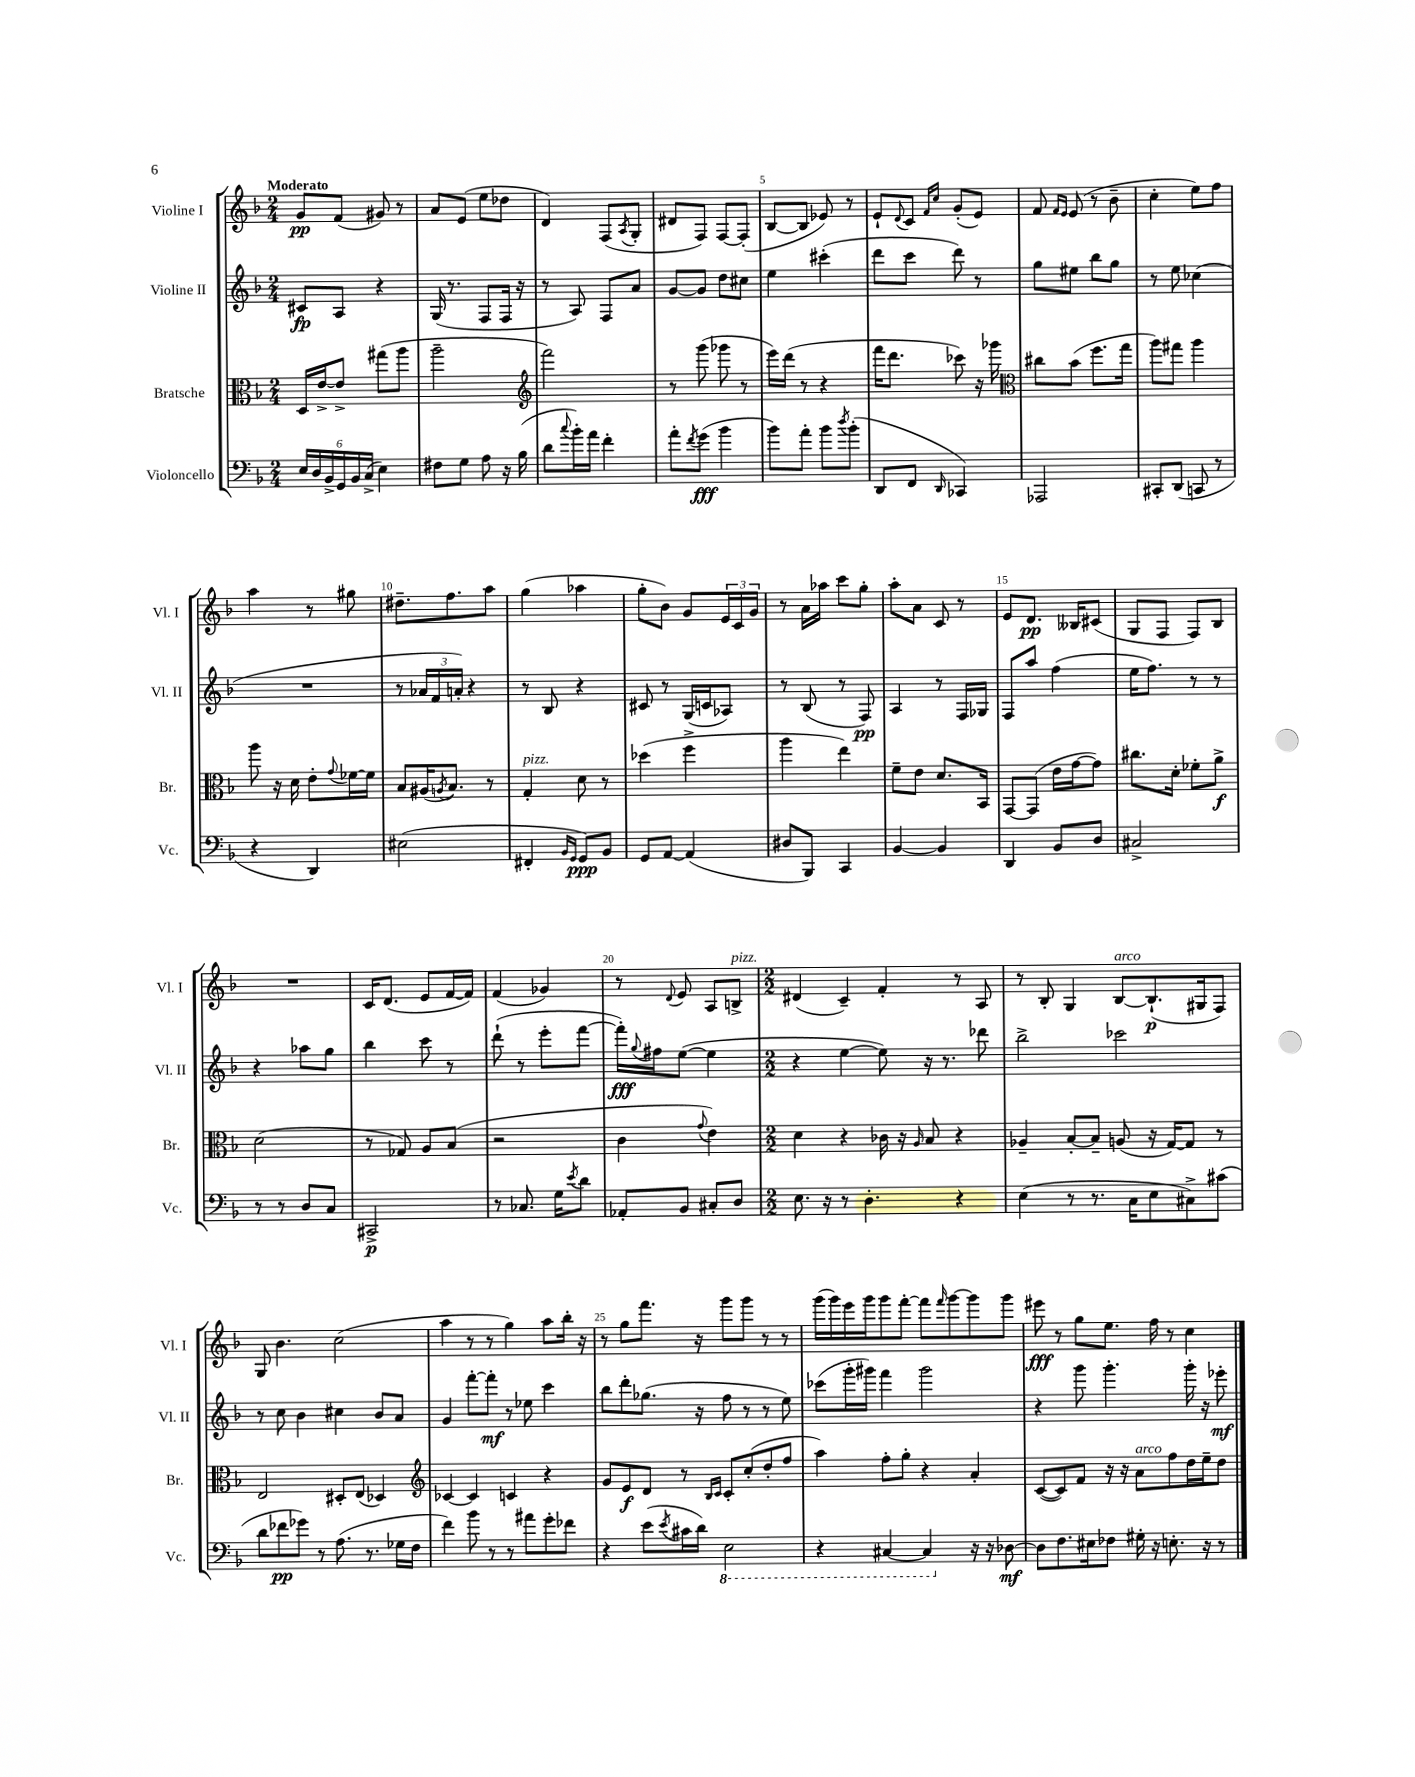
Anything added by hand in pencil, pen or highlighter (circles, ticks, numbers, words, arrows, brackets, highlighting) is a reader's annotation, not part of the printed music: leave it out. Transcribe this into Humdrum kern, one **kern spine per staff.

**kern	**dynam	**kern	**dynam	**kern	**dynam	**kern	**dynam
*part4	*part4	*part3	*part3	*part2	*part2	*part1	*part1
*staff4	*staff4	*staff3	*staff3	*staff2	*staff2	*staff1	*staff1
*I"Violoncello	*	*I"Bratsche	*	*I"Violine II	*	*I"Violine I	*
*I'Vc.	*	*I'Br.	*	*I'Vl. II	*	*I'Vl. I	*
*clefF4	*	*clefC3	*	*clefG2	*	*clefG2	*
*k[b-]	*	*k[b-]	*	*k[b-]	*	*k[b-]	*
*M2/4	*	*M2/4	*	*M2/4	*	*M2/4	*
=1	=1	=1	=1	=1	=1	=1	=1
!	!	!	!	!	!	!LO:TX:a:B:t=Moderato	!
24E/LL	.	16D/LL	.	8c#X/L	fp	8g/L	pp
24D/	.	.	.	.	.	.	.
.	.	[16e^/J	.	.	.	.	.
24BB-^/	.	.	.	.	.	.	.
24GG/	.	8e^/J]	.	8A/J	.	(8f/J	.
24BB-/	.	.	.	.	.	.	.
(24C^/JJ	.	.	.	.	.	.	.
4E\)	.	(8gg#X\L	.	4r	.	8g#X/)	.
.	.	8aa\J	.	.	.	8r	.
=2	=2	=2	=2	=2	=2	=2	=2
8F#X\L	.	2aa~\	.	(16G/	.	8a/L	.
.	.	.	.	8.r	.	.	.
8G\J	.	.	.	.	.	(8e/J	.
8A\	.	.	.	8F/L	.	8ee\L	.
16r	.	.	.	16F/Jk	.	8dd-X\J	.
(16B-\	.	.	.	16r	.	.	.
=3	=3	=3	=3	=3	=3	=3	=3
*	*	*clefG2	*	*	*	*	*
8d\L	.	2fff\)	.	8r	.	4d/)	.
8qqcc/	.	.	.	.	.	.	.
16b-'\L)	.	.	.	8A/)	.	.	.
16a\JJ	.	.	.	.	.	.	.
4f'\	.	.	.	8F/L	.	(8F/L	.
.	.	.	.	.	.	8qA/	.
.	.	.	.	8a/J	.	8G'/J	.
=4	=4	=4	=4	=4	=4	=4	=4
8a'\L	.	8r	.	[8g/L	.	8d#X/L	.
8qf/	.	.	.	.	.	.	.
(8g\J	fff	(8ggg\	.	8g/J]	.	8F/J)	.
4b-\	.	8ggg-X\	.	8dd\L	.	[8F/L	.
.	.	8r	.	8cc#X\J	.	(8F'/J]	.
=5	=5	=5	=5	=5	=5	=5	=5
8b-\L)	.	16eee\LL)	.	4ee\	.	[8B-/L	.
.	.	(16ddd\JJ	.	.	.	.	.
8a'\J	.	8r	.	.	.	8B-/J]	.
8b-\L	.	4r	.	(4ccc#X'\	.	8e-X/)	.
8qdd/	.	.	.	.	.	.	.
(8b-'\J	.	.	.	.	.	8r	.
=6	=6	=6	=6	=6	=6	=6	=6
8DD/L	.	16fff\KL	.	8ddd\L	.	8e`/L	.
.	.	8.ddd\J	.	.	.	.	.
.	.	.	.	.	.	8qqd/	.
8FF/J	.	.	.	8ccc\J	.	8c/J	.
.	.	.	.	.	.	16qqf/LL	.
16qqDD/	.	.	.	.	.	16qqcc/JJ	.
4CC-X/)	.	8ccc-X\)	.	8ddd\)	.	(8g'/L	.
.	.	16r	.	8r	.	8e/J)	.
.	.	16ggg-X\	.	.	.	.	.
=7	=7	=7	=7	=7	=7	=7	=7
*	*	*clefC3	*	*	*	*	*
2AAA-X/	.	8cc#X\L	.	8gg\L	.	8f/	.
.	.	.	.	.	.	16qqf/LL	.
.	.	.	.	.	.	16qqe/JJ	.
.	.	(8b-\J	.	8ee#X\J	.	(8e/	.
.	.	8.ff\L	.	8bb-\L	.	8r	.
.	.	.	.	8gg\J	.	8b-~\	.
.	.	16gg\Jk	.	.	.	.	.
=8	=8	=8	=8	=8	=8	=8	=8
8CC#X'/L	.	8aa\L)	.	8r	.	4cc'\	.
(8DD/J	.	8gg#X\J	.	8ee\	.	.	.
8CCn/	.	4aa\	.	(4cc-X\	.	8ee\L)	.
8r	.	.	.	.	.	8ff\J	.
!!LO:LB:g=z
=9	=9	=9	=9	=9	=9	=9	=9
4r	.	8aa\	.	2r	.	4aa\	.
.	.	16r	.	.	.	.	.
.	.	16d\	.	.	.	.	.
4DD/)	.	8e'\L	.	.	.	8r	.
.	.	8qqg/	.	.	.	.	.
.	.	[16f-X\L	.	.	.	8gg#X\	.
.	.	16f-\JJ]	.	.	.	.	.
=10	=10	=10	=10	=10	=10	=10	=10
(2E#X\	.	8B-/L	.	8r	.	8.dd#X~\L	.
.	.	(16A#X/K	.	24a-X/LL	.	.	.
.	.	.	.	24f/	.	.	.
.	.	8qAn/	.	.	.	.	.
.	.	8.B-/J)	.	.	.	8.ff\	.
.	.	.	.	24an'/JJ)	.	.	.
.	.	.	.	4r	.	.	.
.	.	8r	.	.	.	8aa\J	.
=11	=11	=11	=11	=11	=11	=11	=11
!	!	!LO:TX:a:i:t=pizz.	!	!	!	!	!
4FF#X'/	.	4G'/	.	8r	.	(4gg\	.
.	.	.	.	8B-/	.	.	.
16qqBB-/LL	.	.	.	.	.	.	.
16qqGG/JJ	.	.	.	.	.	.	.
8GG/L)	ppp	8d\	.	4r	.	4aa-X\	.
8BB-/J	.	8r	.	.	.	.	.
=12	=12	=12	=12	=12	=12	=12	=12
8GG/L	.	(4dd-X\	.	8c#X/	.	8gg'\L	.
[8AA/J	.	.	.	8r	.	8b-\J)	.
(4AA/]	.	4ff^\	.	(16G/LL	.	8g/L	.
.	.	.	.	16cn/J	.	.	.
.	.	.	.	8A-X/J)	.	24e/L	.
.	.	.	.	.	.	24c/	.
.	.	.	.	.	.	24g/JJ	.
=13	=13	=13	=13	=13	=13	=13	=13
8D#X/L	.	4aa\	.	8r	.	8r	.
8BBB-/J)	.	.	.	(8B-/	.	16a\LL	.
.	.	.	.	.	.	16aa-X\JJ	.
4CC/	.	4ee\)	.	8r	.	8ccc\L	.
.	.	.	.	8F/)	pp	8gg'\J	.
=14	=14	=14	=14	=14	=14	=14	=14
[4BB-/	.	8f~\L	.	4A/	.	8aa'\L	.
.	.	8e\J	.	.	.	8a\J	.
4BB-/]	.	8.d/L	.	8r	.	8c/	.
.	.	.	.	16F/LL	.	8r	.
.	.	16BB-/Jk	.	16G-X/JJ	.	.	.
=15	=15	=15	=15	=15	=15	=15	=15
4DD/	.	[8GG/L	.	8F/L	.	8e/L	.
.	.	(8GG/J]	.	8aa/J	.	8.d/J	pp
8BB-/L	.	16e\LL	.	(4ff\	.	.	.
.	.	[16g\J	.	.	.	16B--X/KL	.
8D/J	.	8g\J])	.	.	.	(8c#X/J	.
=16	=16	=16	=16	=16	=16	=16	=16
2C#X^/	.	8.cc#X\L	.	16ee\KL	.	8G/L	.
.	.	.	.	8.ff\J)	.	.	.
.	.	.	.	.	.	8F/J	.
.	.	16d'\Jk	.	.	.	.	.
.	.	8f-X'\L	.	8r	.	8F/L)	.
.	.	8a^\J	f	8r	.	8B-/J	.
!!LO:LB:g=z
=17	=17	=17	=17	=17	=17	=17	=17
8r	.	(2d\	.	4r	.	2r	.
8r	.	.	.	.	.	.	.
8D/L	.	.	.	8aa-X\L	.	.	.
8C/J	.	.	.	8gg\J	.	.	.
=18	=18	=18	=18	=18	=18	=18	=18
2CC#X^/	p	8r	.	4bb-\	.	16c/KL	.
.	.	.	.	.	.	(8.d/J	.
.	.	8G-X/)	.	.	.	.	.
.	.	8A/L	.	8ccc\	.	8e/L	.
.	.	(8B-/J	.	8r	.	[16f/L	.
.	.	.	.	.	.	16f/JJ])	.
=19	=19	=19	=19	=19	=19	=19	=19
8r	.	2r	.	(8ddd`\	.	(4f/	.
8.C-X/	.	.	.	8r	.	.	.
.	.	.	.	8eee'\L	.	4g-X/)	.
16G\KL	.	.	.	.	.	.	.
8qe/	.	.	.	.	.	.	.
8d\J	.	.	.	[8fff\J	.	.	.
=20	=20	=20	=20	=20	=20	=20	=20
8AA-X'/L	.	4c\	.	16fff'\LL])	fff	8r	.
.	.	.	.	8qqgg/	.	.	.
.	.	.	.	16ff#X\J	.	.	.
.	.	.	.	.	.	8qqd/	.
8BB-/J	.	.	.	([8ee\J	.	8e/	.
.	.	8qqg/	.	.	.	.	.
8C#X'/L	.	4e\)	.	4ee\]	.	8A/L	.
!	!	!	!	!	!	!LO:TX:a:i:t=pizz.	!
8D/J	.	.	.	.	.	8Bn^/J	.
=21	=21	=21	=21	=21	=21	=21	=21
*M2/2	*	*M2/2	*	*M2/2	*	*M2/2	*
8.E\	.	4d\	.	4r	.	(4d#X/	.
16r	.	.	.	.	.	.	.
8r	.	4r	.	[4ee\	.	4c~/)	.
4.D'\	.	.	.	.	.	.	.
.	.	16c-X\	.	8ee\])	.	4f'/	.
.	.	16r	.	.	.	.	.
.	.	16qqA/	.	.	.	.	.
.	.	8B-/	.	16r	.	.	.
.	.	.	.	8.r	.	.	.
4r	.	4r	.	.	.	8r	.
.	.	.	.	8ddd-X\	.	8A/	.
=22	=22	=22	=22	=22	=22	=22	=22
(4E\	.	4A-X~/	.	2bb-^\	.	8r	.
.	.	.	.	.	.	8B-'/	.
8r	.	[8B-'/L	.	.	.	4G/	.
8.r	.	8B-~/J]	.	.	.	.	.
!	!	!	!	!	!	!LO:TX:a:i:t=arco	!
.	.	(8An/	.	2ccc-X\	.	[8B-/L	.
16C\KL	.	.	.	.	.	.	.
8E\	.	16r	.	.	.	(8.B-`/]	p
.	.	[16G/KL)	.	.	.	.	.
8C#X^\)	.	8G/J]	.	.	.	.	.
.	.	.	.	.	.	16G#X/k	.
(8c#X\J	.	8r	.	.	.	8F/J)	.
!!LO:LB:g=z
=23	=23	=23	=23	=23	=23	=23	=23
8d\L	.	2E/	.	8r	.	8G/	.
8f-X\	pp	.	.	8cc\	.	4.b-\	.
8g-X\J)	.	.	.	4b-\	.	.	.
8r	.	.	.	.	.	.	.
(8.A\	.	8D#X'/L	.	4cc#X\	.	(2cc\	.
.	.	(8E/J	.	.	.	.	.
8.r	.	.	.	.	.	.	.
.	.	4D-X/)	.	8b-/L	.	.	.
16G-X\LL	.	.	.	8a/J	.	.	.
16F\JJ	.	.	.	.	.	.	.
=24	=24	=24	=24	=24	=24	=24	=24
*	*	*clefG2	*	*	*	*	*
4f\)	.	[4c-X/	.	4g/	.	4aa\	.
8b-\	.	4c-/]	.	[8fff'\L	.	8r	.
8r	.	.	.	8fff'\J]	mf	8r	.
8r	.	4cn/	.	8r	.	4gg\)	.
8a#X\L	.	.	.	8ee-X\	.	.	.
8g'\	.	4r	.	4ccc\	.	8aa\L	.
8f-X\J	.	.	.	.	.	16bb-'\Jk	.
.	.	.	.	.	.	16r	.
=25	=25	=25	=25	=25	=25	=25	=25
4r	.	8g/L	.	8bb-\L	.	8r	.
.	.	8e/	f	8ddd'\	.	8gg\L	.
(8e\L	.	8d/J	.	(8.gg-X\J	.	8.fff\J	.
8qe/	.	.	.	.	.	.	.
16c#X\L	.	8r	.	.	.	.	.
16d\JJ)	.	.	.	16r	.	16r	.
.	.	16qqB-/LL	.	.	.	.	.
.	.	16qqc/JJ	.	.	.	.	.
*8ba	*	*	*	*	*	*	*
2EE\	.	8c'/L	.	8ff\	.	8ggg\L	.
.	.	(8cc'/	.	8r	.	8ggg\J	.
.	.	8dd'/	.	8r	.	8r	.
.	.	8ff/J	.	8ee\)	.	8r	.
=26	=26	=26	=26	=26	=26	=26	=26
4r	.	4aa\)	.	(8ccc-X\L	.	(16ggg\LL	.
.	.	.	.	.	.	16ggg\)	.
.	.	.	.	16ggg'\L	.	16eee\	.
.	.	.	.	16ggg#X\JJ)	.	16ggg\J	.
[4CC#X/	.	8ff'\L	.	4fff\	.	8ggg\	.
.	.	8gg'\J	.	.	.	[8fff'\J	.
4CC#/]	.	4r	.	2ggg#\	.	8fff\L]	.
.	.	.	.	.	.	16qqfff/	.
.	.	.	.	.	.	[8ggg\	.
*X8ba	*	*	*	*	*	*	*
16r	.	4a'/	.	.	.	8ggg\]	.
16r	.	.	.	.	.	.	.
[8D-X\	mf	.	.	.	.	8ggg\J	.
=27	=27	=27	=27	=27	=27	=27	=27
8D-\L]	.	([8c/L	.	4r	.	8eee#X\	fff
8.F\	.	8c/])	.	.	.	8r	.
.	.	8f/J	.	8ggg\	.	8gg\L	.
16E#X\k	.	.	.	.	.	.	.
8F-X\J	.	16r	.	4.ggg'\	.	8.ee\J	.
.	.	16r	.	.	.	.	.
!	!	!LO:TX:a:i:t=arco	!	!	!	!	!
16G#X'\	.	8a\L	.	.	.	.	.
16r	.	.	.	.	.	16ff\	.
8.En'\	.	8ff\	.	.	.	8r	.
.	.	16dd\L	.	16ggg'\	.	4cc\	.
16r	.	16ee~\J	.	16r	.	.	.
8r	.	8dd\J	.	8eee-X'\	mf	.	.
==	==	==	==	==	==	==	==
*-	*-	*-	*-	*-	*-	*-	*-
